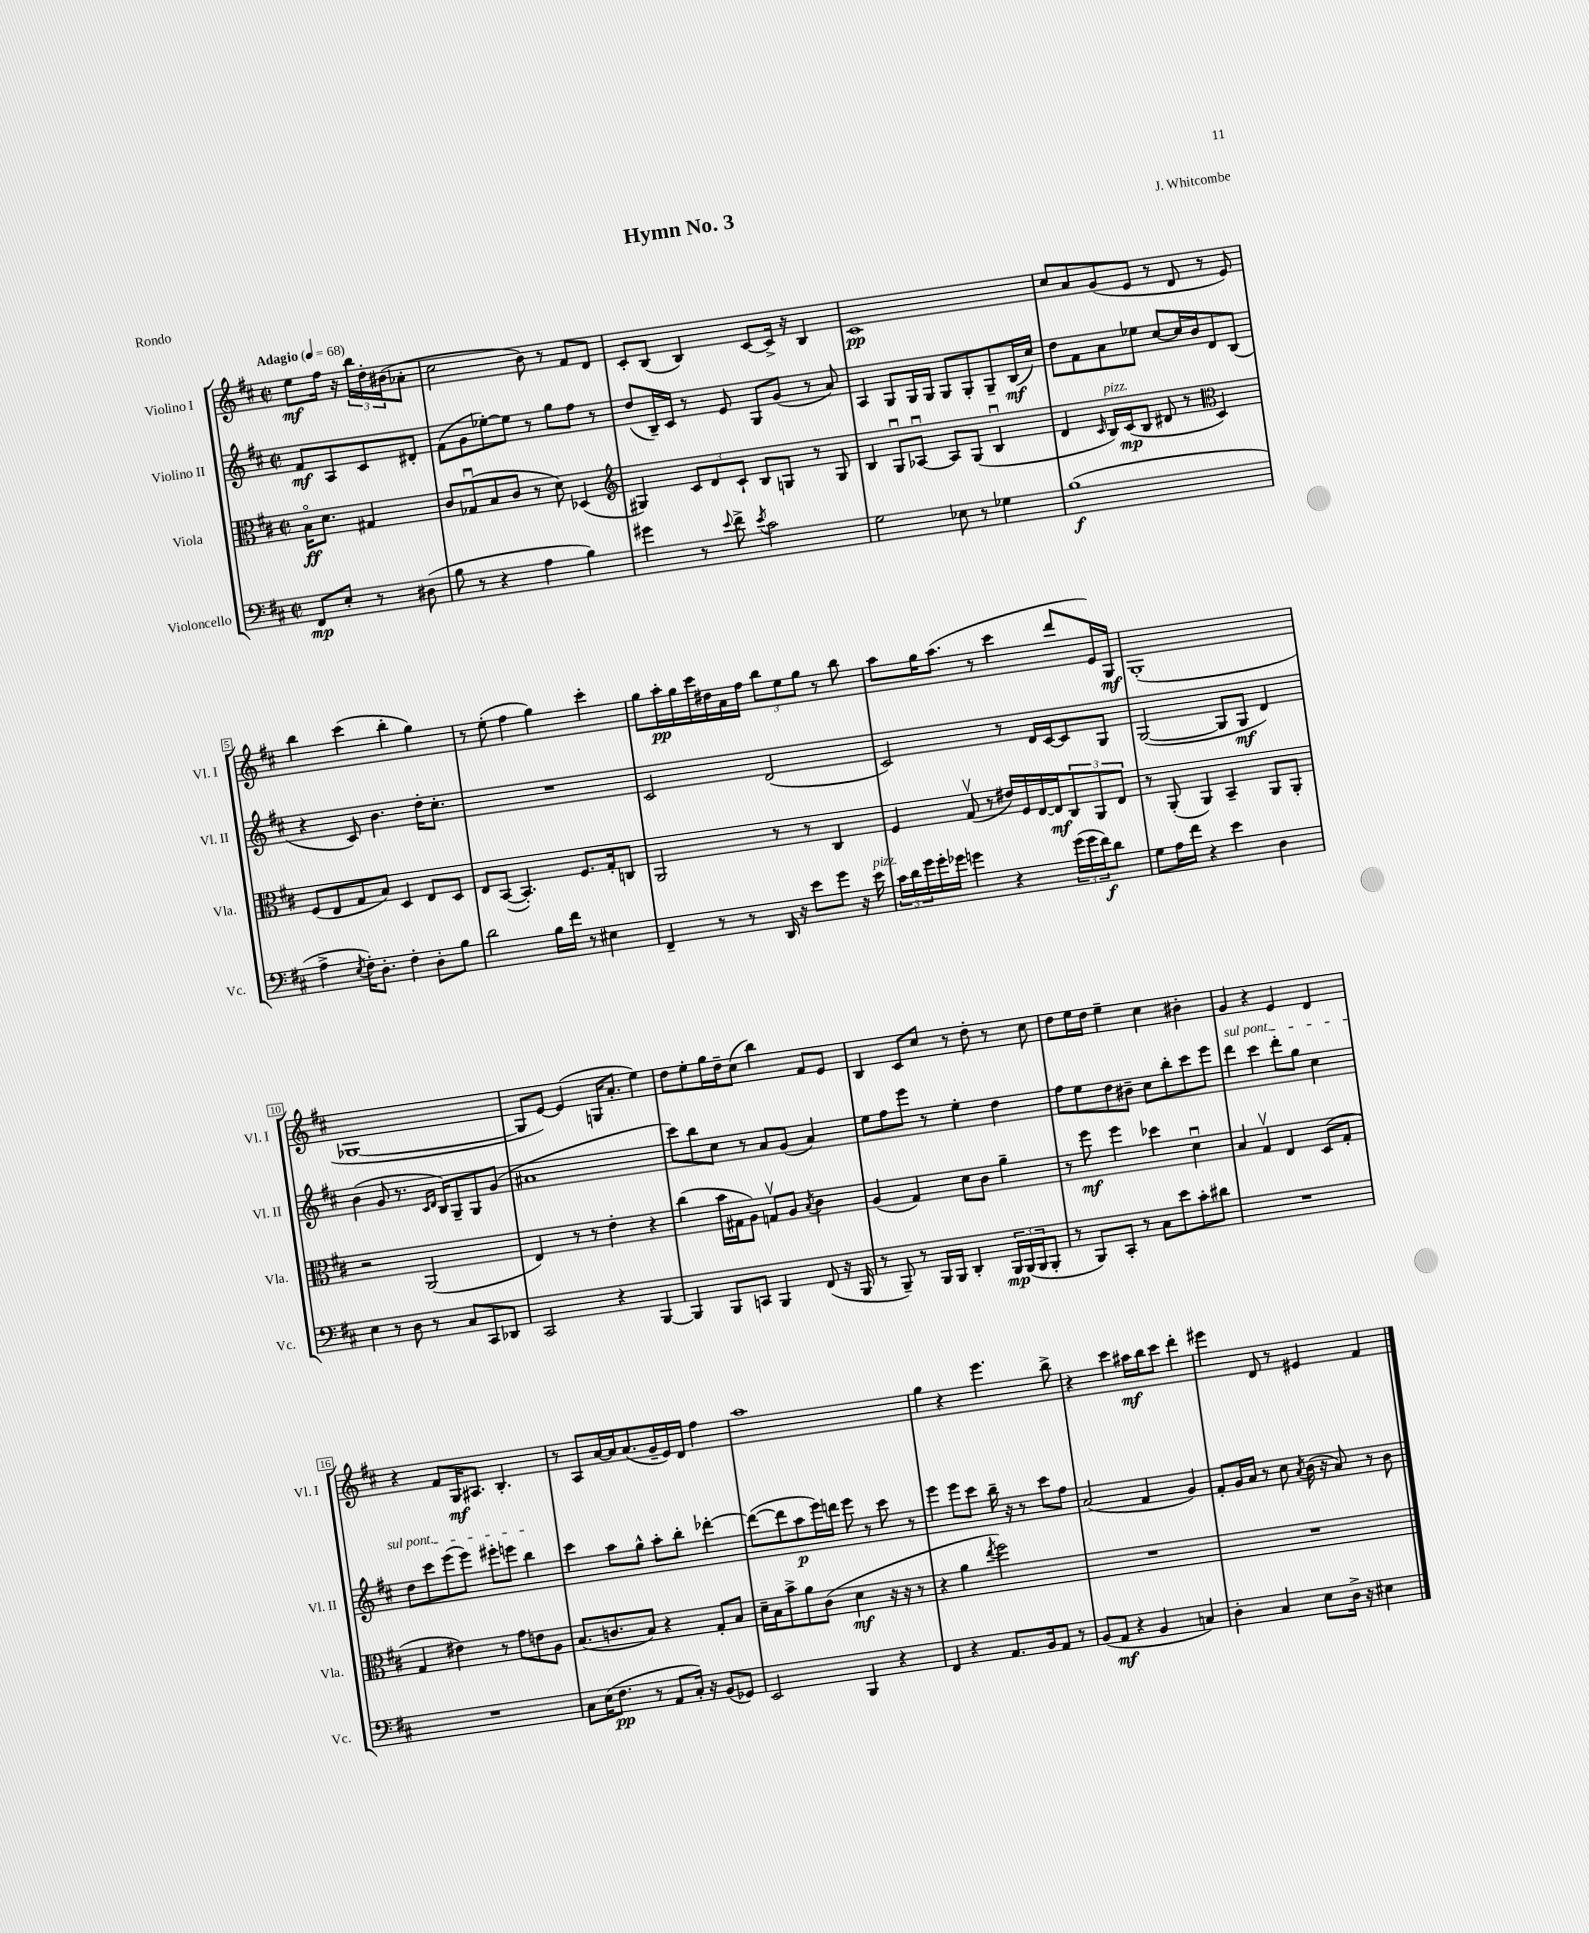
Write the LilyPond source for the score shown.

\header { title = "Hymn No. 3" composer = "J. Whitcombe" piece = "Rondo" }
<<
\new StaffGroup <<
\new Staff = "s0" \with { instrumentName = "Violino I" shortInstrumentName = "Vl. I" } {
    \clef treble \key d \major \defaultTimeSignature \time 2/2 \partial 2 \tempo "Adagio" 4 = 68
    e''8\mf fis''16 r16 \tuplet 3/2 { b''16 d''16-. bis'16( } aes'8-. |
    cis''2 b'8) r8 fis'8 d'8 |
    cis'8-. b8( b4) cis'8~ cis'16-> r16 b4 |
    cis'1\pp |
    cis''8 a'8 g'8( e'8 r8 d'8 r8 e'8) |
    b''4 cis'''4( b''4-. g''4) |
    r8 e''8-.( fis''4 g''4) cis'''4-. |
    g''8 a''16-.\pp g''16 cis'''16 dis''16 a'16 fis''16 \tuplet 3/2 { b''8 e''8 g''8 } r8 b''8 |
    a''8 g''16 a''8.( r8 cis'''4 d'''8 e'16) g16\mf |
    g1-.( |
    ges1~ |
    ges8 e'8~) e'4( g16 a'8.-. e''4) |
    d''8 e''8-. g''16 d''16-- cis''8( b''4) fis'8 e'8 |
    b4 cis'8 cis''8 r8 d''8-. r8 cis''8 |
    d''8 e''16 d''16 e''4-- cis''4 bis'4-. |
    g'4 r4 e'4 d'4 |
    r4 fis'8 g16\mf ais8. b4.-. |
    r8 a8 a'16~ a'16 a'8.( g'16-- e'16) d'16 fis''4 |
    a''1 |
    g''4 r4 e'''4. b''8-> |
    r4 cis'''4 ais''16\mf b''16 cis'''8 d'''4-. |
    eis'''4 d'8 r8 eis'4 fis'4 \bar "|." |
}
\new Staff = "s1" \with { instrumentName = "Violino II" shortInstrumentName = "Vl. II" } {
    \clef treble \key d \major \defaultTimeSignature \time 2/2 \partial 2
    fis'8\mf a8 cis'8 dis'8-. |
    fis'8( g'8 ees''8~-.) ees''8 r8 g''8 fis''8 r8 |
    d''8( b16--) cis'16 r8 e'8 g8 g'8( r8 a'8) |
    a4 g8 g16 g16 g8 g8-. g8-- b16\mf( cis''16) |
    d''8 fis'8 a'8 ees''8 cis''8~ cis''16 b'16 d'8 b8( |
    r4 cis'8) b'4. d''16-. cis''8.-. |
    R1 |
    cis'2 d'2( |
    cis'2) r8 d'16 cis'16~ cis'8 g8 |
    g2~( g8 g8\mf d'4) |
    b'4( g'8 r8. \grace { cis'16 d'16 } b16) g8-- g8 g'8( |
    ais'1 |
    cis'''8) b''8 cis''8 r8 a'8 g'8( a'4) |
    e''8 fis''8 e'''8 r8 e''4-. d''4 |
    fis''8 e''8 d''8 bis'8-- cis''8 b''8-. cis'''8 e'''8 |
    \once \override TextSpanner.bound-details.left.text = \markup { \italic "sul pont." } d'''4\startTextSpan cis'''4 d'''8-. g''8 cis''4 |
    d''8 cis'''8 e'''8( e'''8) eis'''8-. e'''8 b''4\stopTextSpan |
    cis'''4 a''8 g''8-^ a''8-. b''8-. des'''4~-. |
    des'''8~( des'''8 a''8\p e'''16) d'''16 e'''8 r8 cis'''8 r8 |
    e'''4 e'''8 cis'''8 b''16-- r16 r8 cis'''8 fis''8 |
    a'2( fis'4 g'4) |
    fis'8-. g'16 a'16 r8 cis''8 \acciaccatura { a'8 } b'16( r16 a'8) r8 b'8 \bar "|." |
}
\new Staff = "s2" \with { instrumentName = "Viola" shortInstrumentName = "Vla." } {
    \clef alto \key d \major \defaultTimeSignature \time 2/2 \partial 2
    b16\flageolet\ff d'8. gis4 |
    cis'8 ges8\downbow( b8 cis'8 r8 d'8) des4( |
    \clef treble gis4) \tuplet 3/2 { cis'8 d'8 cis'8-! } b8 g8 r8 g8 |
    b4 g8\downbow aes8~\downbow aes8 g8( b4\downbow |
    d'4 \grace { cis'16 } b16^\markup { \italic "pizz." }) cis'16\mp( b8 dis'8 r8 \clef alto d4) |
    fis8( e8 g8 b8) d4 e8 d8 |
    e8 b,8~( b,4.-.) fis8. g16-. c8 |
    a,2 r8 r8 cis4 |
    fis4 g8\upbow( r8 eis'16) fis16 e16~ e16\mf \tuplet 3/2 { cis8 a,8 e8 } |
    r8 a,8-.( a,4) b,4-- a,8 a,8-. |
    r2 a,2( |
    e4) r8 r8 e'4-. r4 |
    cis''4( b'16 gis16 a8) g8\upbow a8 \acciaccatura { b8 } cis'4 |
    a4( g4) d'8 cis'8 a'4-- |
    r8 fis''8\mf fis''4 des''4 d'4\downbow |
    b4 g4\upbow e4 d8( g8-. |
    g4 eis'4) r8 g'8 e'8 a8 |
    b8.( c'8. b8) r4 g8-. b8 |
    d'16-- b16 b'8-> a'8 cis'8( d'4\mf r16 r16 r8 |
    r4 a'4 \acciaccatura { e''8 } fis''2) |
    R1 |
    R1 \bar "|." |
}
\new Staff = "s3" \with { instrumentName = "Violoncello" shortInstrumentName = "Vc." } {
    \clef bass \key d \major \defaultTimeSignature \time 2/2 \partial 2
    fis,8\mp e8-. r8 dis8( |
    b8 r8 r4 a4 b4) |
    gis'4 r8 \appoggiatura { e'8 } fis'8-> \acciaccatura { e'8 } cis'2 |
    g2 ees8 r8 ges4 |
    b1\f( |
    a4-> \acciaccatura { e8 } fis16-.) d8.-. fis4-. d8-. b8 |
    d'2 b16 fis'16 r8 eis4 |
    fis,4-- r8 r8 d,16 r16 e'8 g'8 r16 e'16^\markup { \italic "pizz." } |
    \tuplet 3/2 { cis'16 d'16 g'16 } g'16-. ges'16 g'4 r4 \tuplet 3/2 { g'16( g'16 fis'16\f) } d'8 |
    g8 a16 fis'16 r4 e'4 d4 |
    e4 r8 d8 r8 cis8 cis,8 des,8 |
    cis,2 r4 b,,4~ |
    b,,4 b,,8 c,8 b,,4 fis,8( r16 b,,16 |
    r8 b,,8--) r8 b,,16 b,,16 d,4-. \tuplet 3/2 { b,,16\mp b,,16( b,,16 } b,,8-. |
    r8 b,,8) cis,8-. r8 cis8 e'8 cis'8-. dis'8 |
    R1 |
    R1 |
    cis8 e16( fis8.\pp r8 a,8 cis16-.) r16 b,8( ges,8) |
    e,2 b,,4 r4 |
    fis,4 r4 a,8. b,16 a,8 r8 |
    b,8( a,8\mf r4 b,4 c4) |
    d4-. cis4 e8 d16-> r16 eis4 \bar "|." |
}
>>
>>
\layout { \context { \Score \override BarNumber.stencil = #(make-stencil-boxer 0.1 0.3 ly:text-interface::print) } }
